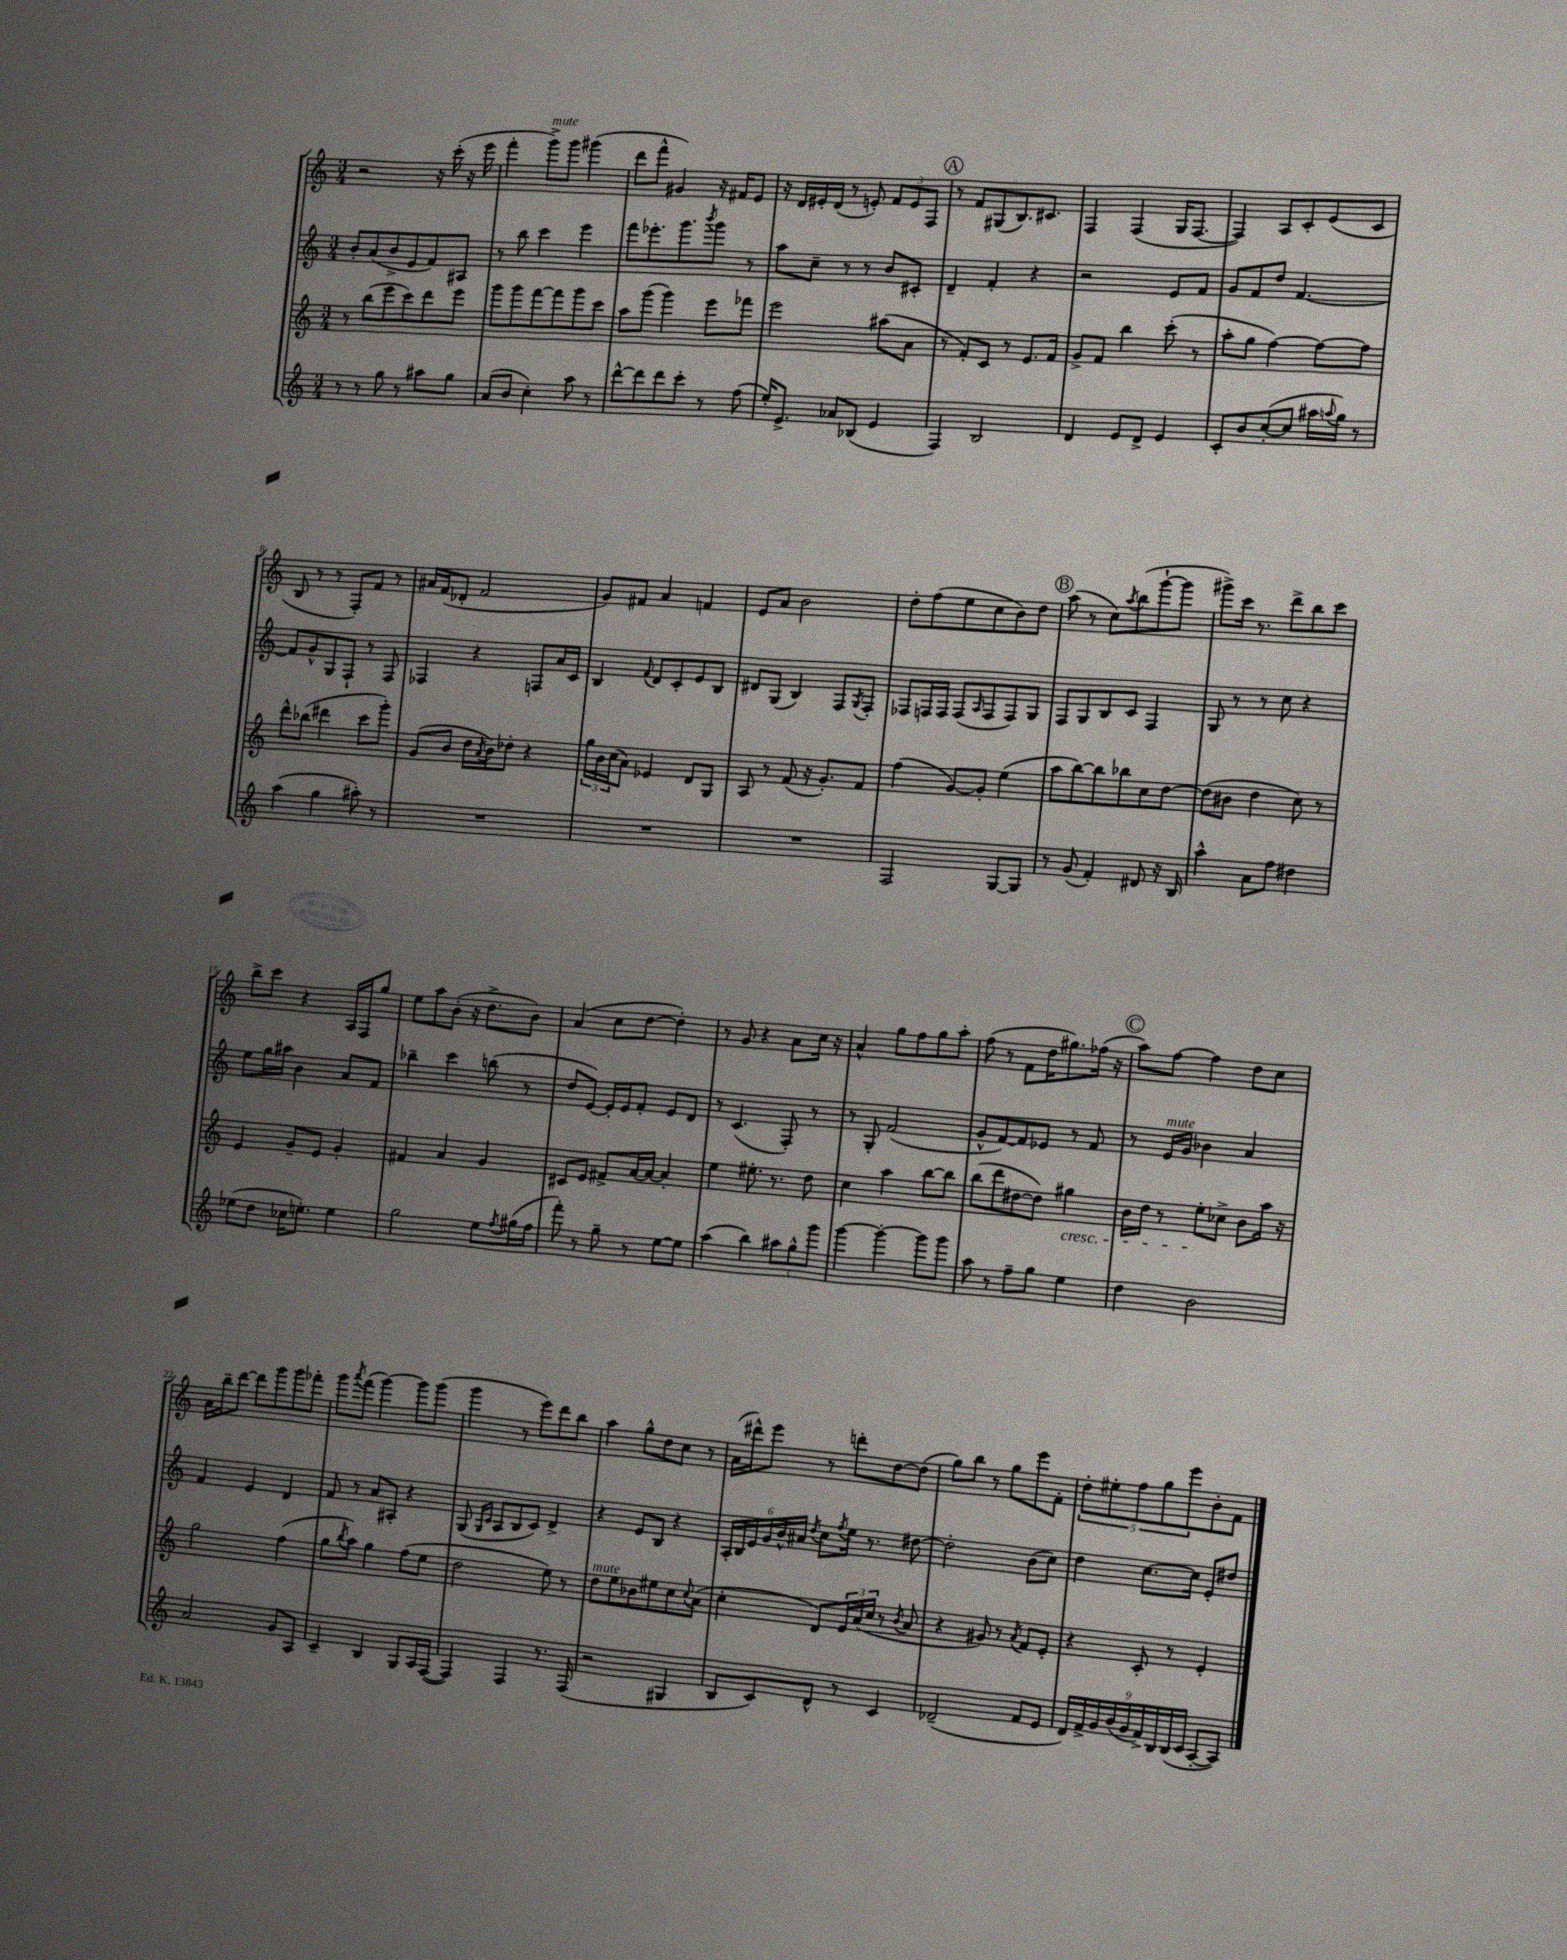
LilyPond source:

<<
\new StaffGroup <<
\new Staff = "s0" {
    \clef treble \key c \major \numericTimeSignature \time 3/4
    r2 r16 c'''16-.( r16 e'''16 |
    f'''4-. g'''8->^\markup { \italic "mute" }) g'''8 gis'''4( |
    d'''8 f'''8-^ gis'4) r16 fis'16 e'8 |
    r16 d'16 eis'16-. d'16( r8 e'8-.) \tuplet 3/2 { f'8 e'8 f8 } |
    \mark \markup { \circle "A" } r8 f'8 gis8( b8.) cis'8. |
    f4 f4( g16 f8.~ |
    f4) a8 c'8-. e'8( c'8 |
    b8 r8 r8 f8-.) f'8 r8 |
    ais'16 f'16( des'8-. f'2 |
    g'8) fis'8 a'4 f'4 |
    e'8 a'8 b'2 |
    d''8-. f''8( e''8 c''8 b'8) d''8 |
    \mark \markup { \circle "B" } a''8( r8 c''8) \acciaccatura { a''8 } b''8( g'''8~-! g'''8 |
    gis'''8->) c'''16 r8. d'''8-> b''8 c'''8 |
    b''8-> c'''8 r4 a16 f16 g''8 |
    e''8 a''8 b'8-.( r16 d''8.-> b'8) |
    a'4( c''8 d''8~ d''4-.) |
    r8 g'8 r4 a'8 c''16 r16 |
    a'4-^ g''8 f''8 g''8 a''8-. |
    f''8( r8 f'8 d''16 gis''8.) fes''16( r16 |
    \mark \markup { \circle "C" } a''8) f''8~ f''4 d''8 c''8 |
    a'16 b''16-- d'''8~ d'''8 g'''8 g'''8 fes'''8-. |
    g'''8 \acciaccatura { a'''8 } f'''8( g'''4~) g'''8 g'''8( |
    g'''4 r8 e'''8) d'''8 b''8 |
    a''4 g''8-^ d''8 c''8 r8 |
    a'16( dis'''16-^) e'''8 r8 d'''8-. d''8~ d''8( |
    g''8) b''8 r8 g''8 e'''8 f'8-. |
    \tuplet 5/4 { d''8-. eis''8-. f''8 g''8 e'''8 } b'8-. f'8 \bar "|." |
}
\new Staff = "s1" {
    \clef treble \key c \major \numericTimeSignature \time 3/4
    b'8-. a'8( b'8-> e'8 f'8) ais8 |
    r8 b''8 c'''4 e'''4 |
    f'''8 ees'''8.-. g'''8. \acciaccatura { b'''8 } g'''8 r8 |
    a''8 c''8-- r8 r8 b'8 cis'8-. |
    \mark \markup { \circle "A" } d'4-- f'4-. r4 |
    r2 e'8 f'8 |
    g'8 f'8 d''8 f'4.~ |
    f'8 g'8-^ g8 f8-! r8 f8 |
    fes4 r4 f8 a'16 c'16 |
    b4 \appoggiatura { f'8 } d'8 c'8-. e'8 b8 |
    dis'8 g8( b4) f8 \acciaccatura { g8 } f8-. |
    fes8 f16 f16 f8( \grace { a16 } f8 f8) g8 |
    \mark \markup { \circle "B" } f8 g8 b8 c'8 f4 |
    g8 r8 r8 c''8 r4 |
    e''8 g''16 ais''16 b'4 a'8 f'8 |
    bes''4-- c'''4 b''8( r8 |
    d''8 e'8~) e'16-. e'16 f'8-. e'8 d'8 |
    r8 c'4.( f8-.) r8 |
    r8 g8-. f'2( |
    g'8-^ f'8~) f'8 ees'8 r8 f'8 |
    \mark \markup { \circle "C" } r8 e'16^\markup { \italic "mute" } g'16 bes'4 a'4 |
    f'4 e'4 d'4 |
    f'8 r8 a'8 ais8-. r4 |
    g8( \grace { g16 c'16 } a8 b8 c'8) d'4-> |
    r4 e'8 b8 r4 |
    \tuplet 6/4 { a16-. b16 e'16 g'16 b'16-^ ais'16 } \acciaccatura { d''8 } c''8 \acciaccatura { f''8 } e''16 r8. dis''8~ |
    dis''2-. b'8( c''8) |
    d''4 c''8.~ c''16 e'8-. dis''8 \bar "|." |
}
\new Staff = "s2" {
    \clef treble \key c \major \numericTimeSignature \time 3/4
    r8 b''8( e'''8 c'''8) d'''8 e'''8 |
    g'''8 g'''8 f'''8~ f'''8 g'''8 c'''8 |
    a''8 g'''8( g'''4) e'''8 fes'''8 |
    e'''2 ais''8( a'8 |
    \mark \markup { \circle "A" } r8 f'8-.) c'8 r8 e'8. f'16 |
    g'8-> f'8 b''4 c'''8-.( r8 |
    a''8-. g''8 f''4~) f''8~ f''8 |
    d'''8-^ bes''8( dis'''4 c'''8 g'''8-.) |
    g'8( b'8 d''16 \acciaccatura { a'8 } b'16) des''8-. r4 |
    \tuplet 3/2 { g''16 b'16 c''16( } a'8) ees'4 d'8 g8 |
    a8 r8 f'8( r16 g'8.-.) f'8 |
    f''4( g'8~) g'8-. e''4( |
    \mark \markup { \circle "B" } a''8 b''8~) b''8 bes''8 c''8 d''8~ |
    d''8( bis'8 d''4 c''8) r8 |
    e'4 g'8-- e'8 g'4-. |
    fis'4 a'4 g'4 |
    cis'8 e'8 fis'8-> a'16~ a'16~ a'4-. |
    e''4 eis''8.-. r8. d''8 |
    c''4 a''4 b''8~ b''8 |
    b''8( d'''8 dis''8~ dis''8) gis''4\cresc |
    \mark \markup { \circle "C" } b'16 d''16 r8 e''8-.\! ces''8-> b'8 a''16 r16 |
    g''2 f''4( |
    g''8 \acciaccatura { b''8 } a''8) g''4 f''8( e''8 |
    d''2 e''8) r8 |
    d''8^\markup { \italic "mute" } e''8 bes'8 eis''8 c''8 \appoggiatura { c''8 } a'8( |
    c''4-. d'8) \tuplet 3/2 { e'16 a'16( c''16 } r8 \acciaccatura { b'8 } a'8 |
    r4 gis'8) r8 \acciaccatura { a'8 } f'8 e'8-. |
    r4 c'8-. r8 e'4-. \bar "|." |
}
\new Staff = "s3" {
    \clef treble \key c \major \numericTimeSignature \time 3/4
    r8 r8 g''8 r8 ais''8 g''8 |
    a'8( b'8 c''4-.) a''8 r8 |
    d'''8~-^ d'''8 d'''8 c'''8-. r8 f''8( |
    e''16-.) e'8.-> aes'8 bes8( e'4 |
    \mark \markup { \circle "A" } f4) b2 |
    d'4 e'8 d'8-> e'4 |
    c'8-. b'8 c''8~-.( c''8 ais''16 \appoggiatura { a''8 } g''16) r8 |
    a''4( g''4 ais''8-.) r8 |
    R2. |
    R2. |
    R2. |
    f2 g8~ g8 |
    \mark \markup { \circle "B" } r8 g'8( f'4-.) dis'8 r16 b16 |
    a''4-^ a'8 f''8 dis''4 |
    ees''8( d''8 ces''16 e''8.-.) e''4 |
    g''2 e''8 \acciaccatura { f''8 } gis''16( f''16 |
    f'''8-.) r8 g''8-- r8 e''8~ e''8 |
    a''4( b''4) \tuplet 3/2 { ais''8 g''8-^ g'''8 } |
    g'''4~ g'''4~-. g'''8 g'''8 |
    a''8 r8 f''8-- g''8 e''4 |
    \mark \markup { \circle "C" } d''4 b'2 |
    a'2 g'8 a8 |
    c'4-- b4 g8 a16 f16~( |
    f4) f4 r8. f16( |
    r2 gis4 |
    b8 c'8) d'8-^ r8 c'4 |
    des'2--( f'8 e'8 |
    \tuplet 9/8 { d'16) f'16-> g'16 b'16( g'16 f'16->) b16 b16( c'16 } a8~-. a8) \bar "|." |
}
>>
>>
